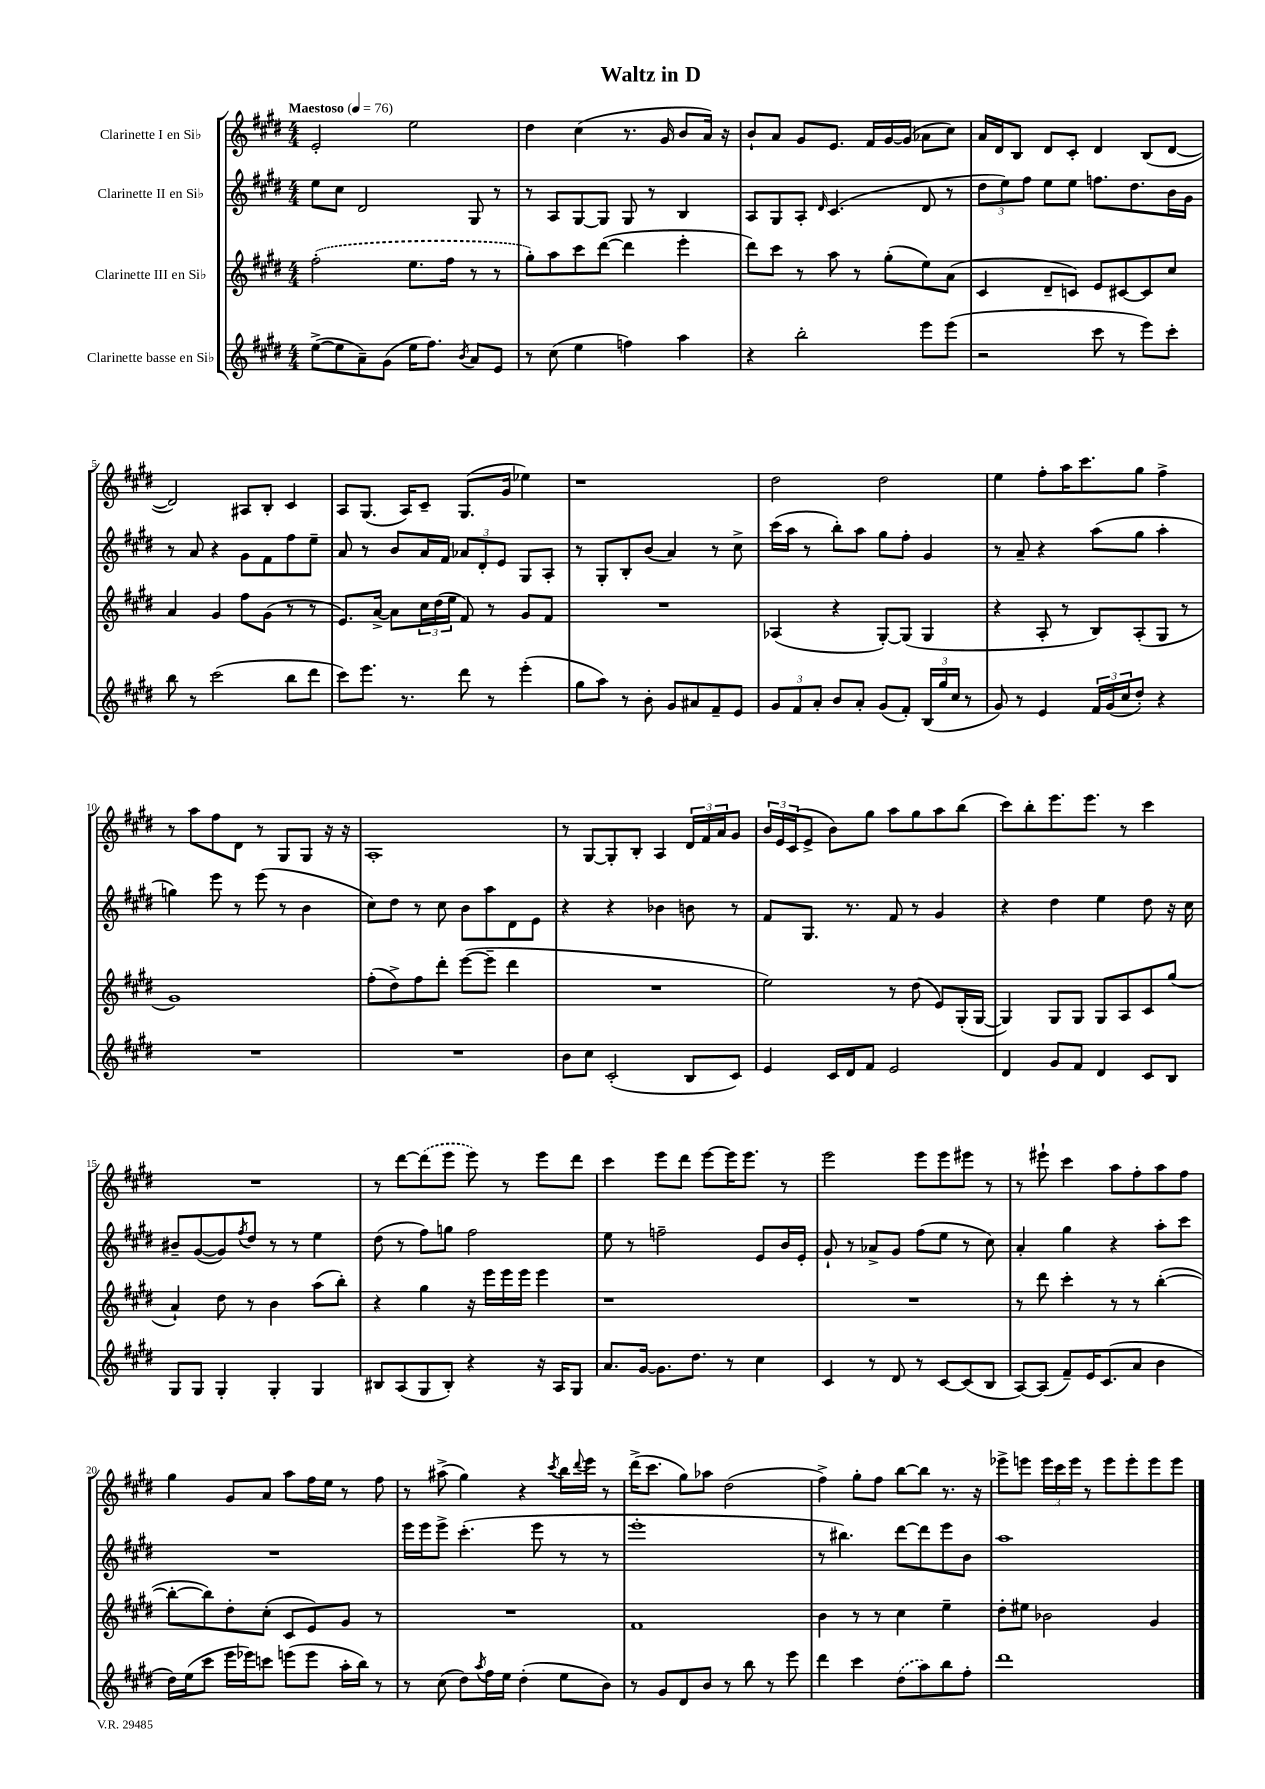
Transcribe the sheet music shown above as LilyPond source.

\header { title = "Waltz in D" }
<<
\new StaffGroup <<
\new Staff = "s0" \with { instrumentName = "Clarinette I en Sib" } {
    \clef treble \key e \major \numericTimeSignature \time 4/4 \tempo "Maestoso" 4 = 76
    e'2-. e''2 |
    dis''4 cis''4( r8. gis'16 b'8 a'16) r16 |
    b'8-! a'8 gis'8 e'8. fis'16 gis'16~ gis'16( aes'8 cis''8) |
    a'16 dis'16 b8 dis'8 cis'8-. dis'4 b8( dis'8~ |
    dis'2) ais8 b8-. cis'4 |
    a8 gis8.( a16) cis'8-- gis8.( gis'16 ees''4) |
    r1 |
    dis''2 dis''2 |
    e''4 fis''8-. a''16 cis'''8. gis''8 fis''4-> |
    r8 a''8 fis''8 dis'8 r8 gis8 gis8 r16 r16 |
    a1-. |
    r8 gis8~ gis8-. b8-. a4 \tuplet 3/2 { dis'16 fis'16 a'16 } gis'8 |
    \tuplet 3/2 { b'16 e'16 cis'16( } e'8-> b'8) gis''8 a''8 gis''8 a''8 b''8( |
    cis'''8) b''8-. e'''8. e'''8. r8 cis'''4 |
    R1 |
    r8 dis'''8~ \once \slurDashed dis'''8( e'''8 e'''8) r8 e'''8 dis'''8 |
    cis'''4 e'''8 dis'''8 e'''8~ e'''16 e'''8. r8 |
    e'''2 e'''8 e'''8 eis'''8 r8 |
    r8 eis'''8-! cis'''4 a''8 fis''8-. a''8 fis''8 |
    gis''4 gis'8 a'8 a''8 fis''16 e''16 r8 fis''8 |
    r8 ais''8->( gis''4) r4 \acciaccatura { cis'''8 } b''16 \appoggiatura { dis'''8 } e'''16 r8 |
    dis'''16->( cis'''8. gis''8) aes''8 dis''2( |
    fis''4->) gis''8-. fis''8 b''8~ b''8 r8. r16 |
    ees'''8-> e'''8 \tuplet 3/2 { e'''16 cis'''16 e'''16 } r8 e'''8 e'''8-. e'''8 e'''8 \bar "|." |
}
\new Staff = "s1" \with { instrumentName = "Clarinette II en Sib" } {
    \clef treble \key e \major \numericTimeSignature \time 4/4
    e''8 cis''8 dis'2 gis8 r8 |
    r8 a8 gis8~ gis8 gis8 r8 b4 |
    a8 gis8 a8-. \grace { dis'16 } cis'4.( dis'8 r8 |
    \tuplet 3/2 { dis''8 e''8) fis''8 } e''8 e''8 f''8. dis''8. b'16 gis'16 |
    r8 a'8 r4 gis'8 fis'8 fis''8 e''8-- |
    a'8 r8 b'8 a'16 fis'16 \tuplet 3/2 { aes'8 dis'8-. e'8 } gis8 a8-. |
    r8 gis8-. b8-. b'8( a'4) r8 cis''8-> |
    cis'''16( a''16 r8 b''8-.) a''8 gis''8 fis''8-. gis'4 |
    r8 a'8-- r4 a''8( gis''8 a''4-. |
    g''4) e'''8 r8 e'''8( r8 b'4 |
    cis''8) dis''8 r8 cis''8 b'8 a''8 dis'8 e'8 |
    r4 r4 bes'4 b'8 r8 |
    fis'8 gis8. r8. fis'8 r8 gis'4 |
    r4 dis''4 e''4 dis''8 r16 cis''16 |
    bis'8-- gis'8~( gis'8) \acciaccatura { fis''8 } dis''8 r8 r8 e''4 |
    dis''8( r8 fis''8) g''8 fis''2 |
    e''8 r8 f''2-- e'8 b'16 e'16-. |
    gis'8-! r8 aes'8-> gis'8 fis''8( e''8 r8 cis''8) |
    a'4-. gis''4 r4 a''8-. cis'''8 |
    R1 |
    e'''16 e'''16 e'''8-> cis'''4.-.( e'''8 r8 r8 |
    e'''1-. |
    r8 bis''4.) dis'''8~ dis'''8 e'''8 b'8 |
    a''1 \bar "|." |
}
\new Staff = "s2" \with { instrumentName = "Clarinette III en Sib" } {
    \clef treble \key e \major \numericTimeSignature \time 4/4
    \once \slurDashed fis''2-.( e''8. fis''16 r8 r8 |
    gis''8-.) a''8 cis'''8 dis'''8~( dis'''4 e'''4-. |
    dis'''8) cis'''8 r8 a''8 r8 gis''8-.( e''8) a'8( |
    cis'4 dis'8-- c'8) e'8 cis'8~ cis'8 cis''8 |
    a'4 gis'4 fis''8 gis'8( r8 r8 |
    e'8.) a'16~-> a'8 \tuplet 3/2 { cis''16 dis''16( e''16 } fis'8) r8 gis'8 fis'8 |
    R1 |
    aes4( r4 gis8~-.) gis8( gis4 |
    r4 a8-. r8 b8) a8-.( gis8 r8 |
    gis'1) |
    fis''8-.( dis''8->) fis''8 dis'''8-. e'''8~( e'''8-- dis'''4 |
    R1 |
    e''2) r8 dis''8( e'8) gis16-.( gis16~ |
    gis4) gis8 gis8 gis8 a8 cis'8 gis''8( |
    a'4-!) dis''8 r8 b'4 a''8( b''8-.) |
    r4 gis''4 r16 e'''16 e'''16 e'''16 e'''4 |
    r1 |
    R1 |
    r8 dis'''8 cis'''4-. r8 r8 b''4~-.( |
    b''8~-. b''8) dis''8-. cis''8-.( cis'8 e'8) gis'8 r8 |
    R1 |
    fis'1 |
    b'4 r8 r8 cis''4 e''4-- |
    dis''8-. eis''8 bes'2 gis'4 \bar "|." |
}
\new Staff = "s3" \with { instrumentName = "Clarinette basse en Sib" } {
    \clef treble \key e \major \numericTimeSignature \time 4/4
    e''8~->( e''8 a'8--) gis'8( e''16 fis''8.) \acciaccatura { b'8 } a'8 e'8 |
    r8 cis''8( e''4 f''4) a''4 |
    r4 b''2-. e'''8 e'''8( |
    r2 cis'''8 r8 e'''8) cis'''8-. |
    b''8 r8 cis'''2( b''8 dis'''8 |
    cis'''8) e'''8. r8. dis'''8 r8 e'''4-.( |
    gis''8 a''8) r8 b'8-. gis'8 ais'8 fis'8-- e'8 |
    \tuplet 3/2 { gis'8 fis'8 a'8-. } b'8 a'8-. gis'8( fis'8-.) \tuplet 3/2 { b16( gis''16 cis''16 } r8 |
    gis'8) r8 e'4 \tuplet 3/2 { fis'16 gis'16( cis''16 } dis''8-.) r4 |
    R1 |
    R1 |
    b'8 cis''8 cis'2-.( b8 cis'8) |
    e'4 cis'16 dis'16 fis'8 e'2 |
    dis'4 gis'8 fis'8 dis'4 cis'8 b8 |
    gis8 gis8 gis4-. gis4-. gis4 |
    bis8 a8( gis8 bis8-.) r4 r16 a16 gis8 |
    a'8. gis'16~ gis'8. dis''8. r8 cis''4 |
    cis'4 r8 dis'8 r8 cis'8~ cis'8( b8 |
    a8~) a8( fis'8--) e'16 cis'8.( a'8 b'4 |
    dis''16) e''16( cis'''8 e'''16 ees'''16) c'''8 e'''8( e'''8 a''16-. b''16) r8 |
    r8 cis''8( dis''8) \acciaccatura { a''8 } fis''16 e''16 dis''4-.( e''8 b'8) |
    r8 gis'8 dis'8 b'8 r8 b''8 r8 e'''8 |
    dis'''4 cis'''4 \once \slurDashed dis''8( a''8) b''8 fis''8-. |
    dis'''1 \bar "|." |
}
>>
>>
